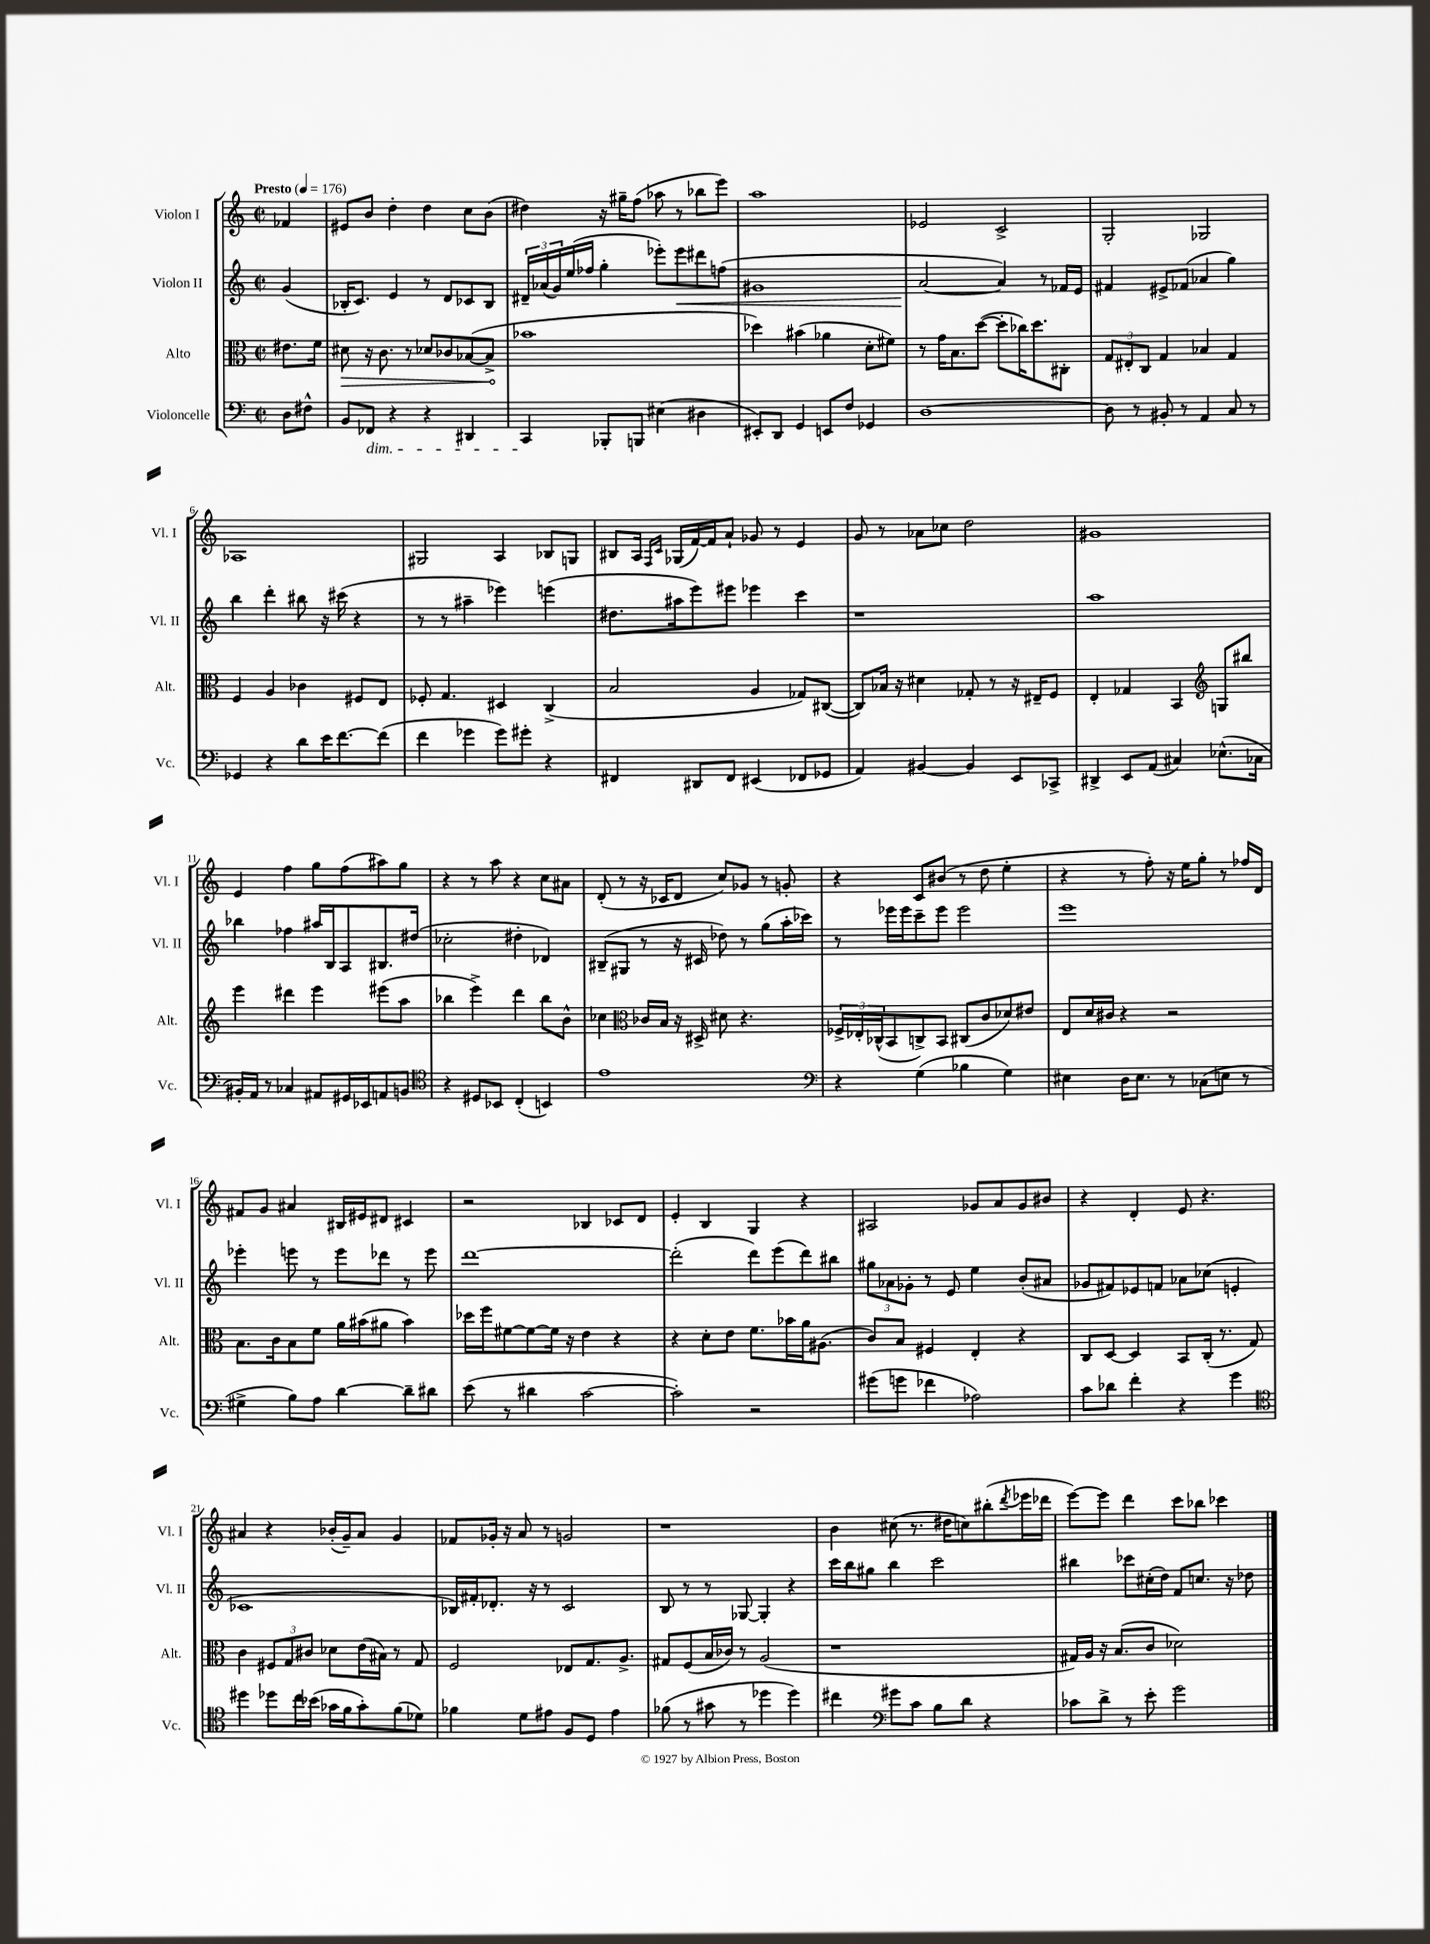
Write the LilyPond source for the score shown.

<<
\new StaffGroup <<
\new Staff = "s0" \with { instrumentName = "Violon I" shortInstrumentName = "Vl. I" } {
    \clef treble \key c \major \defaultTimeSignature \time 2/2 \partial 4 \tempo "Presto" 4 = 176
    fes'4 |
    eis'8 b'8 d''4-. d''4 c''8 b'8( |
    dis''4) r16 gis''16-- f''8( aes''8 r8 bes''8 e'''8) |
    a''1 |
    ees'2 c'2-> |
    g2-. ges2 |
    aes1 |
    gis2 a4 bes8 g8 |
    bis8 a16 \grace { f16 c'16 } ges16( f'16~) f'16 a'8-! ges'8 r8 e'4 |
    g'8 r8 aes'8 ces''8 d''2 |
    gis'1 |
    e'4 f''4 g''8 f''8( ais''8) g''8 |
    r4 r8 a''8 r4 c''8 ais'8 |
    d'8-.( r8 r16 ces'16 d'8 c''8) ges'8 r8 g'8-. |
    r4 c'8 bis'8( r8 d''8 e''4-. |
    r4 r8 f''8-.) r16 e''16 g''8-. r8 fes''16 d'16 |
    fis'8 g'8 ais'4 bis16 eis'16 dis'8 cis'4 |
    r2 bes4 ces'8 d'8 |
    e'4-. b4 g4 r4 |
    ais2 ges'8 a'8 ges'8 bis'8 |
    r4 d'4-. e'8 r4. |
    ais'4 r4 bes'16-.( g'16--) ais'8 g'4 |
    fes'8 ges'16-. r16 a'8 r8 g'2 |
    r1 |
    b'4 cis''8( r8. dis''16 c''8) bis''8-.( \acciaccatura { d'''8 } ees'''16 des'''16 |
    e'''8~) e'''8 d'''4 c'''8 bes''8 ces'''4 \bar "|." |
}
\new Staff = "s1" \with { instrumentName = "Violon II" shortInstrumentName = "Vl. II" } {
    \clef treble \key c \major \defaultTimeSignature \time 2/2 \partial 4
    g'4( |
    bes16-. c'8.) e'4 r8 d'8 ces'8 bes8 |
    \tuplet 3/2 { dis'16-- aes'16( g'16) } e''16( fes''16 g''4-. ees'''8-.) ees'''8\< dis'''8 f''8( |
    gis'1 |
    a'2~\! a'4) r8 fes'16 e'16 |
    fis'4 eis'8-> fes'8( aes'4 g''4) |
    b''4 d'''4-. bis''8 r16 cis'''16( r4 |
    r8 r8 ais''4-- ees'''4) e'''4( |
    dis''8. ais''16 e'''8) eis'''8 ees'''4 c'''4 |
    r1 |
    a''1 |
    bes''4 fes''4 ais''16 b16 a8 bis8. dis''16( |
    ces''2-. dis''4-. des'4) |
    bis8--( gis8 r8 r16 cis'16 des''8) r8 g''8( a''16-. ces'''16) |
    r8 ees'''16 ees'''16 c'''8-- ees'''8 ees'''2 |
    e'''1 |
    ees'''4-. e'''8 r8 e'''8 des'''8 r8 e'''8 |
    d'''1~ |
    d'''2-.( d'''8) e'''8( d'''8) bis''8 |
    \tuplet 3/2 { gis''8 aes'8 ges'8-. } r8 e'8 e''4 b'8-.( ais'8 |
    ges'8 fis'8) ees'8 f'8 aes'8 ces''8( e'4-. |
    ces'1 |
    bes16) fis'16-. des'8.-. r16 r8 c'2 |
    b8 r8 r8 ges8~ ges4-. r4 |
    c'''16 b''16 gis''8 b''4 c'''2 |
    bis''4 ces'''8 cis''16-.( d''16) f'8 c''8. r16 des''8 \bar "|." |
}
\new Staff = "s2" \with { instrumentName = "Alto" shortInstrumentName = "Alt." } {
    \clef alto \key c \major \defaultTimeSignature \time 2/2 \partial 4
    eis'8. f'16 |
    \once \override Hairpin.circled-tip = ##t dis'8\> r16 c'8. r8 des'8 ces'8 bes8~( bes8->\! |
    bes'1 |
    des''4) bis'4( aes'4 d'8-. fis'8) |
    r8 g'16 b8. d''8~( d''8-. ces''16) d''8. cis8-. |
    \tuplet 3/2 { g8 eis8-. c8 } g4 bes4 g4 |
    f4 a4 ces'4 fis8 e8 |
    fes8-. g4. dis4 c4->( |
    b2 a4 ges8) cis8~( |
    cis8) bes16 r16 dis'4 ges8-. r8 r16 eis16-- f8 |
    e4-. ges4 b,4 \clef treble g8 bis''8 |
    e'''4 dis'''4 e'''4 eis'''8( a''8 |
    bes''4 e'''4->) d'''4 bes''8 b'8-^ |
    ces''4 \clef alto ces'16 b16 r16 dis16-> dis'8 r4. |
    \tuplet 3/2 { fes16-> ees16-. ces16-^( } b,8 c8->) b,8 cis8( c'8 des'8) eis'8 |
    e8 d'16 cis'16 r4 r2 |
    b8. c'16 b8 f'8 a'16 bis'16( ais'8 bis'4) |
    des''16 f''16 fis'8~ fis'8~ fis'16 r16 e'4 r4 |
    r4 d'8-. e'8 f'8. bes'16 a'16 ais8.( |
    c'8) b8 fis4 e4-. r4 |
    c8 d8~ d4 b,8 c16-.( r8. g8) |
    c'4 \tuplet 3/2 { fis8 g8 cis'8 } des'8 e'16( bis16) r8 g8 |
    f2 ees8 g8. a8.-> |
    gis8 f8( b16 ces'16) r8 a2( |
    r1 |
    gis16) a16 r16 b8.( c'8 des'2) \bar "|." |
}
\new Staff = "s3" \with { instrumentName = "Violoncelle" shortInstrumentName = "Vc." } {
    \clef bass \key c \major \defaultTimeSignature \time 2/2 \partial 4
    d8 fis8-^ |
    b,8 fes,8\dim r4 r4 dis,4 |
    c,4\! bes,,8-. b,,8 eis4( dis4 |
    eis,8-.) d,8 g,4 e,8 f8 ges,4 |
    d1~ |
    d8 r8 bis,8-. r8 a,4 c8 r8 |
    ges,4 r4 d'8 e'16 f'8.~ f'8( |
    f'4 ges'4 ges'8) gis'8-. r4 |
    fis,4 dis,8 fis,8 eis,4( fes,8 ges,8 |
    a,4) bis,4~ bis,4 e,8 ces,8-> |
    dis,4-> e,8 a,8( cis4) ees8.-^( ces16 |
    bis,16-.) a,16 r8 ces4 ais,8 gis,16 ees,16 a,8 b,8 |
    \clef tenor r4 dis8 bes,8 c4-.( b,4) |
    e'1 |
    \clef bass r4 g4( bes4 g4) |
    eis4 d16 eis8. r8 ces8( e8 r8 |
    gis4-> b8) a8 d'4~ d'8-- dis'8 |
    e'8( r8 dis'4 c'2~ |
    c'2-.) r2 |
    gis'8( g'8 fes'4 aes2) |
    c'8 des'8 f'4-. r4 g'4 |
    \clef tenor dis''4 des''8 c''16 bes'16( ges'16 f'16 ges'8-.) f'8( des'8) |
    fes'4 d'8 eis'8 f8 d8 eis'4 |
    fes'8( r8 gis'8 r8 des''4 des''4) |
    cis''4 \clef bass gis'8 c'8 b8 d'8 r4 |
    ces'8 d'8-> r8 e'8-. g'2 \bar "|." |
}
>>
>>
